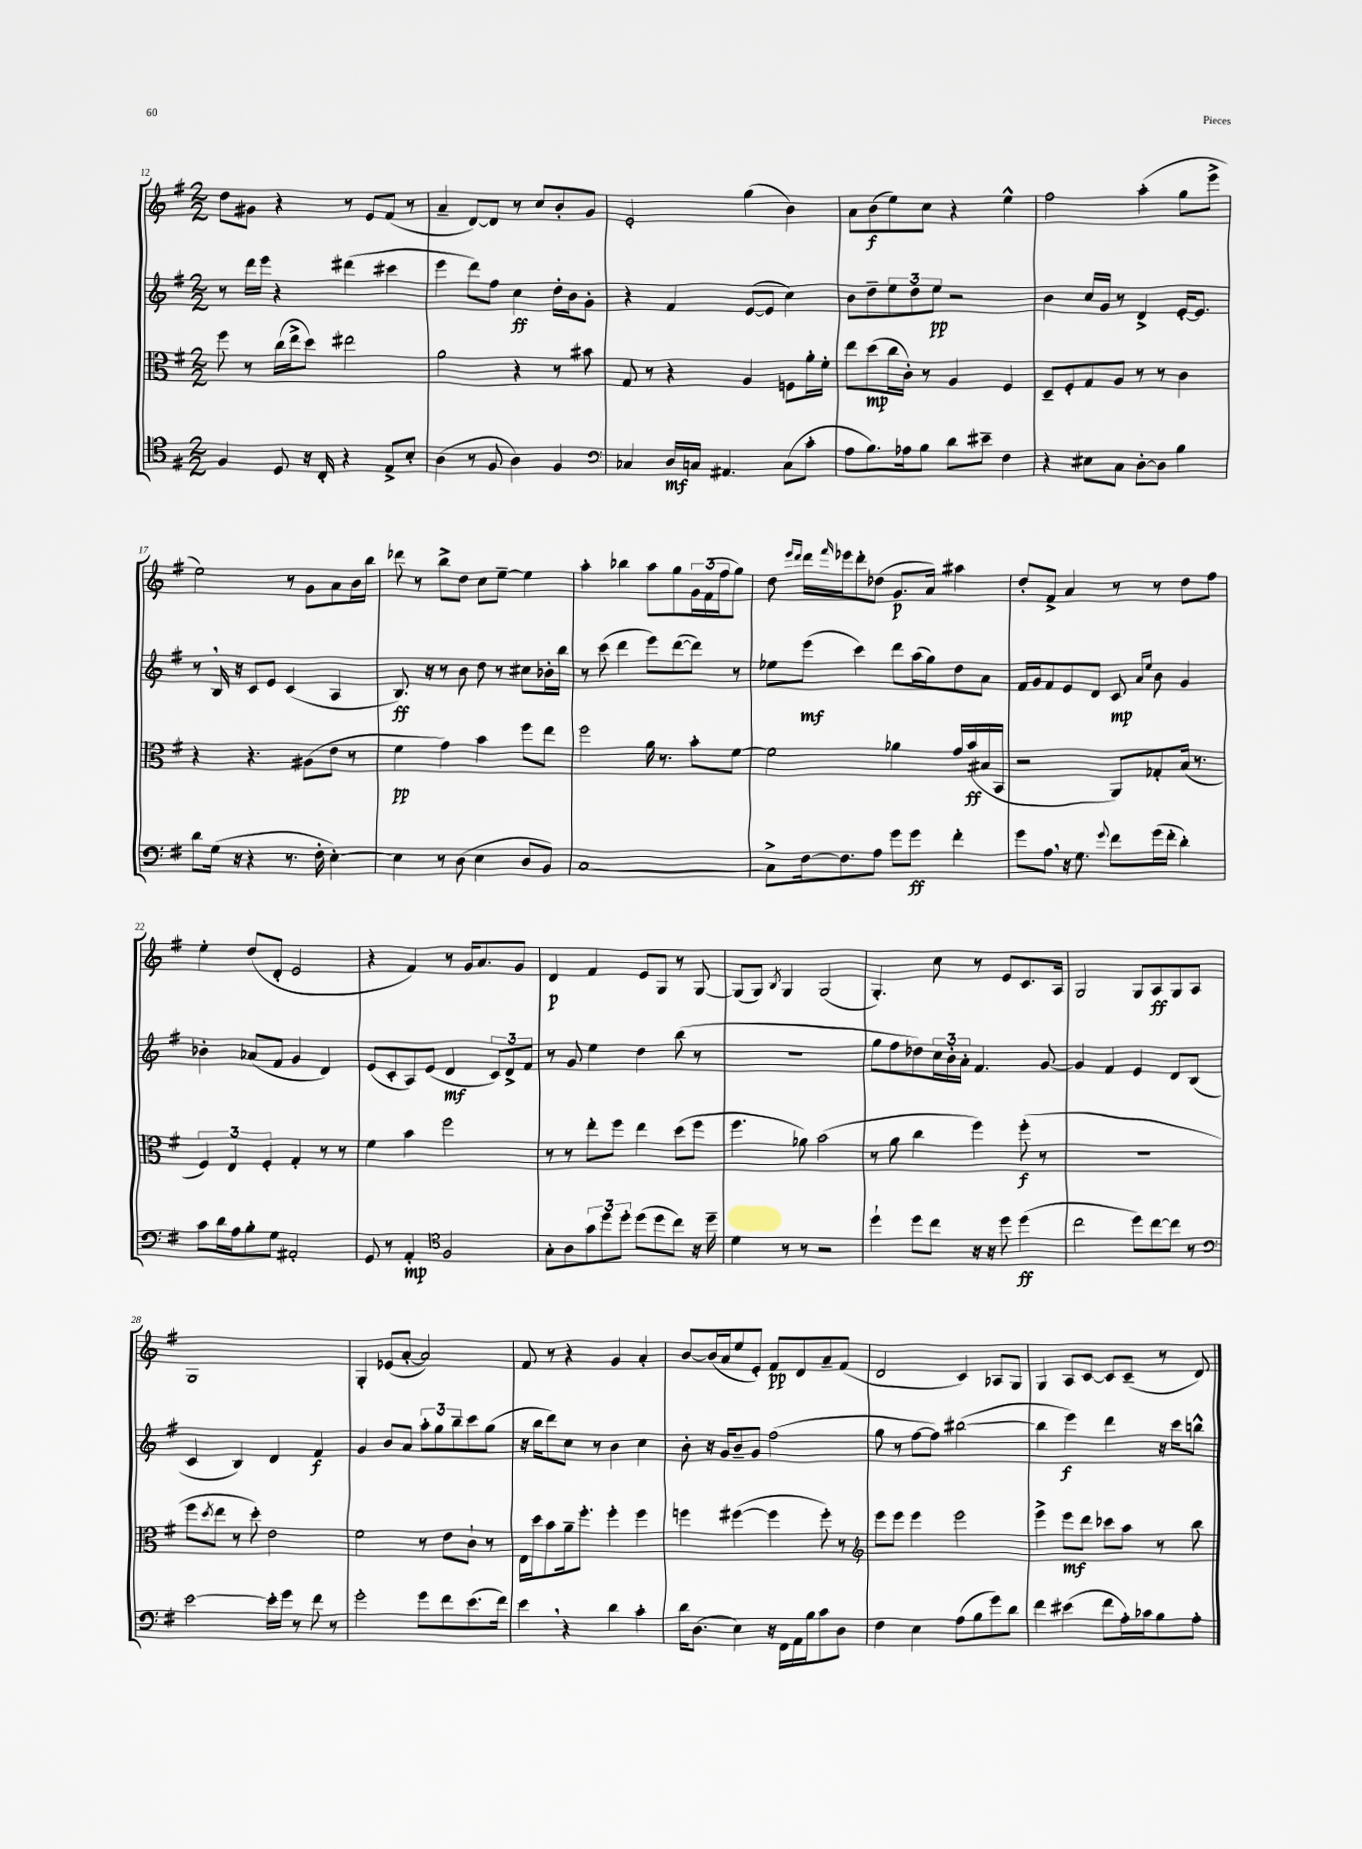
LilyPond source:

<<
\new StaffGroup <<
\new Staff = "s0" {
    \clef treble \key g \major \numericTimeSignature \time 2/2
    d''8 gis'8 r4 r8 e'8 fis'8( r8 |
    a'4-- d'8~) d'8 r8 c''8 b'8-. g'8 |
    e'2-. g''4( b'4) |
    a'8 b'8\f( e''8) c''8 r4 e''4-^ |
    fis''2 a''4-.( g''8 e'''8-> |
    e''2) r8 g'8 a'8 b'16 b''16 |
    des'''8 r8 b''8-> d''8 c''8 e''8~-- e''4 |
    a''4-. bes''4 a''8 g''8 \tuplet 3/2 { g'16 fis'16( fis''16 } g''8) |
    d''8 \grace { e'''16 d'''16 } d'''16 \grace { fis'''16 } ees'''16 d'''8-. des''8( g'8.\p a'16) ais''4 |
    d''8-. fis'8-> a'4 r8 r8 d''8 fis''8 |
    e''4-. d''8( d'8-. e'2 |
    r4 fis'4) r8 g'16 a'8. g'8 |
    d'4\p fis'4 e'8 g8 r8 g8~ |
    g8( g8) \acciaccatura { b8 } g4 g2( |
    g4.-.) c''8 r8 e'8 c'8. a16 |
    g2 g8 a8\ff g8 a8 |
    g1 |
    g4-. ees'8( a'8~-. a'2) |
    fis'8 r8 r4 g'4 a'4-. |
    b'8~ b'16( a'16 e''8 e'8-.) fis'8\pp d'8 a'8-- fis'8( |
    d'2 c'4) aes8 g8 |
    g4 a8 c'8~ c'8 c'8--( r8 d'8) \bar "|." |
}
\new Staff = "s1" {
    \clef treble \key g \major \numericTimeSignature \time 2/2
    r8 d'''16 e'''16 r4 dis'''4( cis'''4 |
    e'''4 d'''8) fis''8 c''4\ff d''16-. b'16 g'8-. |
    r4 fis'4 e'8~( e'8 c''4) |
    b'8 d''8-- \tuplet 3/2 { e''8 d''8 e''8\pp } r2 |
    b'4 c''16 g'16 r8 d'4-> e'16~-. e'8. |
    r8 b16 \breathe r16 c'8 e'8 c'4( a4 |
    b8.\ff) r16 r8 b'8 d''8 r8 cis''8 bes'16-. b''16 |
    r8 c'''8( d'''4 e'''8) d'''8~( d'''8) r8 |
    ees''8 e'''8\mf( c'''4) d'''8 a''16( g''16) d''8 a'8 |
    fis'16 g'16 fis'8 e'8 d'8 c'8\mp \grace { a'16 e''16 } b'8 g'4 |
    bes'4-. aes'8( fis'8 g'4 d'4) |
    e'8( c'8-. a8) e'8( d'4\mf \tuplet 3/2 { c'8) d'8-> fis'8 } |
    r8 g'8 e''4 d''4 b''8( r8 |
    R1 |
    g''8 fis''8 des''8) \tuplet 3/2 { c''16 b'16-. a'16-. } fis'4. g'8~ |
    g'4 fis'4 e'4 d'8 b8( |
    c'4 b4) d'4 fis'4\f |
    g'4 b'8 a'8 \tuplet 3/2 { a''8-. g''8 b''8-- } c'''8 g''8( |
    r16 b''16 d'''8) c''8 r8 b'4 c''4 |
    b'8-. r16 g'16 b'8-- g'8 fis''2( |
    g''8 r8 fis''8~ fis''8) bis''2~( |
    bis''4 e'''4\f) d'''4 r16 c'''16 b''8-^ \bar "|." |
}
\new Staff = "s2" {
    \clef alto \key g \major \numericTimeSignature \time 2/2
    fis''8 r8 c''16( e''16-> d''8) eis''2 |
    a'2 r4 r8 bis'8 |
    g8 r8 r4 a4 f8 a'16-. fis'16-. |
    e''8 d''8\mp( c''16 c'16-.) r8 a4 fis4 |
    d8-- fis8-. g8 a8 r8 r8 c'4 |
    r4 r4. ais8( e'8 r8 |
    fis'4\pp g'4) b'4 fis''8 e''8 |
    fis''2 a'16 r8. b'8-. fis'8~ |
    fis'2 aes'4 g'16 b'16\ff( bis16 b,16 |
    r2 a,8) ges8-. b16( r8. |
    \tuplet 3/2 { fis4) e4 fis4-. } g4-. r8 r8 |
    fis'4 b'4 fis''2 |
    r8 r8 e''8-. fis''8 e''4 d''8( fis''8 |
    fis''4. aes'8) b'2( |
    r8 a'8 c''4 fis''4) fis''8-.\f( r8 |
    r1 |
    fis''8 \acciaccatura { d''8 } e''8 r8 d''8-.) e'2 |
    fis'2 r8 e'8 c'8-! r8 |
    e16 d''16 b'8 a'16-- fis''8.-. fis''4-. fis''4 |
    f''4 fis''4~( fis''4 fis''8-.) r8 |
    \clef treble e'''8 e'''8 e'''4 e'''2 |
    e'''4-> e'''8\mf d'''8 ces'''8 a''8 r8 b''8 \bar "|." |
}
\new Staff = "s3" {
    \clef tenor \key g \major \numericTimeSignature \time 2/2
    fis4 d8 r16 c16-. r4 e8-> b8-. |
    a4( r8 fis8 a4) fis4 |
    \clef bass ces4 d16\mf c16 ais,4. c8( c'8-. |
    a8 b8.) aes16 b8 d'8 eis'8-- fis4 |
    r4 eis8 c8 d8~-. d8 b4 |
    d'8 g16( r16 r4 r8. fis16-. e4~-.) |
    e4 r8 d8( e4 d8 b,8) |
    c1~ |
    c8-> fis16~ fis8. a8 g'8 g'8\ff fis'4-. |
    g'8 a8 \breathe r16 g8. \appoggiatura { g'8 } fis'8 g'16( fis'16-. d'4-.) |
    c'8 d'16 a16 b8-. g8 ais,2-. |
    g,8 r8 a,4-.\mp \clef tenor fis2 |
    g8-. a8 \tuplet 3/2 { g'8 d''8 d''8-. } d''8( d''8 c''8) r16 d''16-- |
    d'4 r8 r8 r2 |
    d''4-! d''8 c''8 r16 r16 d''8 d''4\ff( |
    c''2 d''8) c''8~ c''8 r8 |
    \clef bass e'2~ e'16-. g'16 r8 fis'8 r8 |
    g'2-. g'8 fis'8 e'8.( fis'16) |
    e'4 \breathe r4 d'4 c'4-. |
    d'16 d8.( e4) r16 fis,16 a,16 b16 c'8 d8 |
    fis4 e4 a8( b8 g'8) d'8 |
    fis'4 eis'4( fis'8 a16-.) ces'16 b8 a8-. \bar "|." |
}
>>
>>
\layout { \context { \Score currentBarNumber = #12 } }
